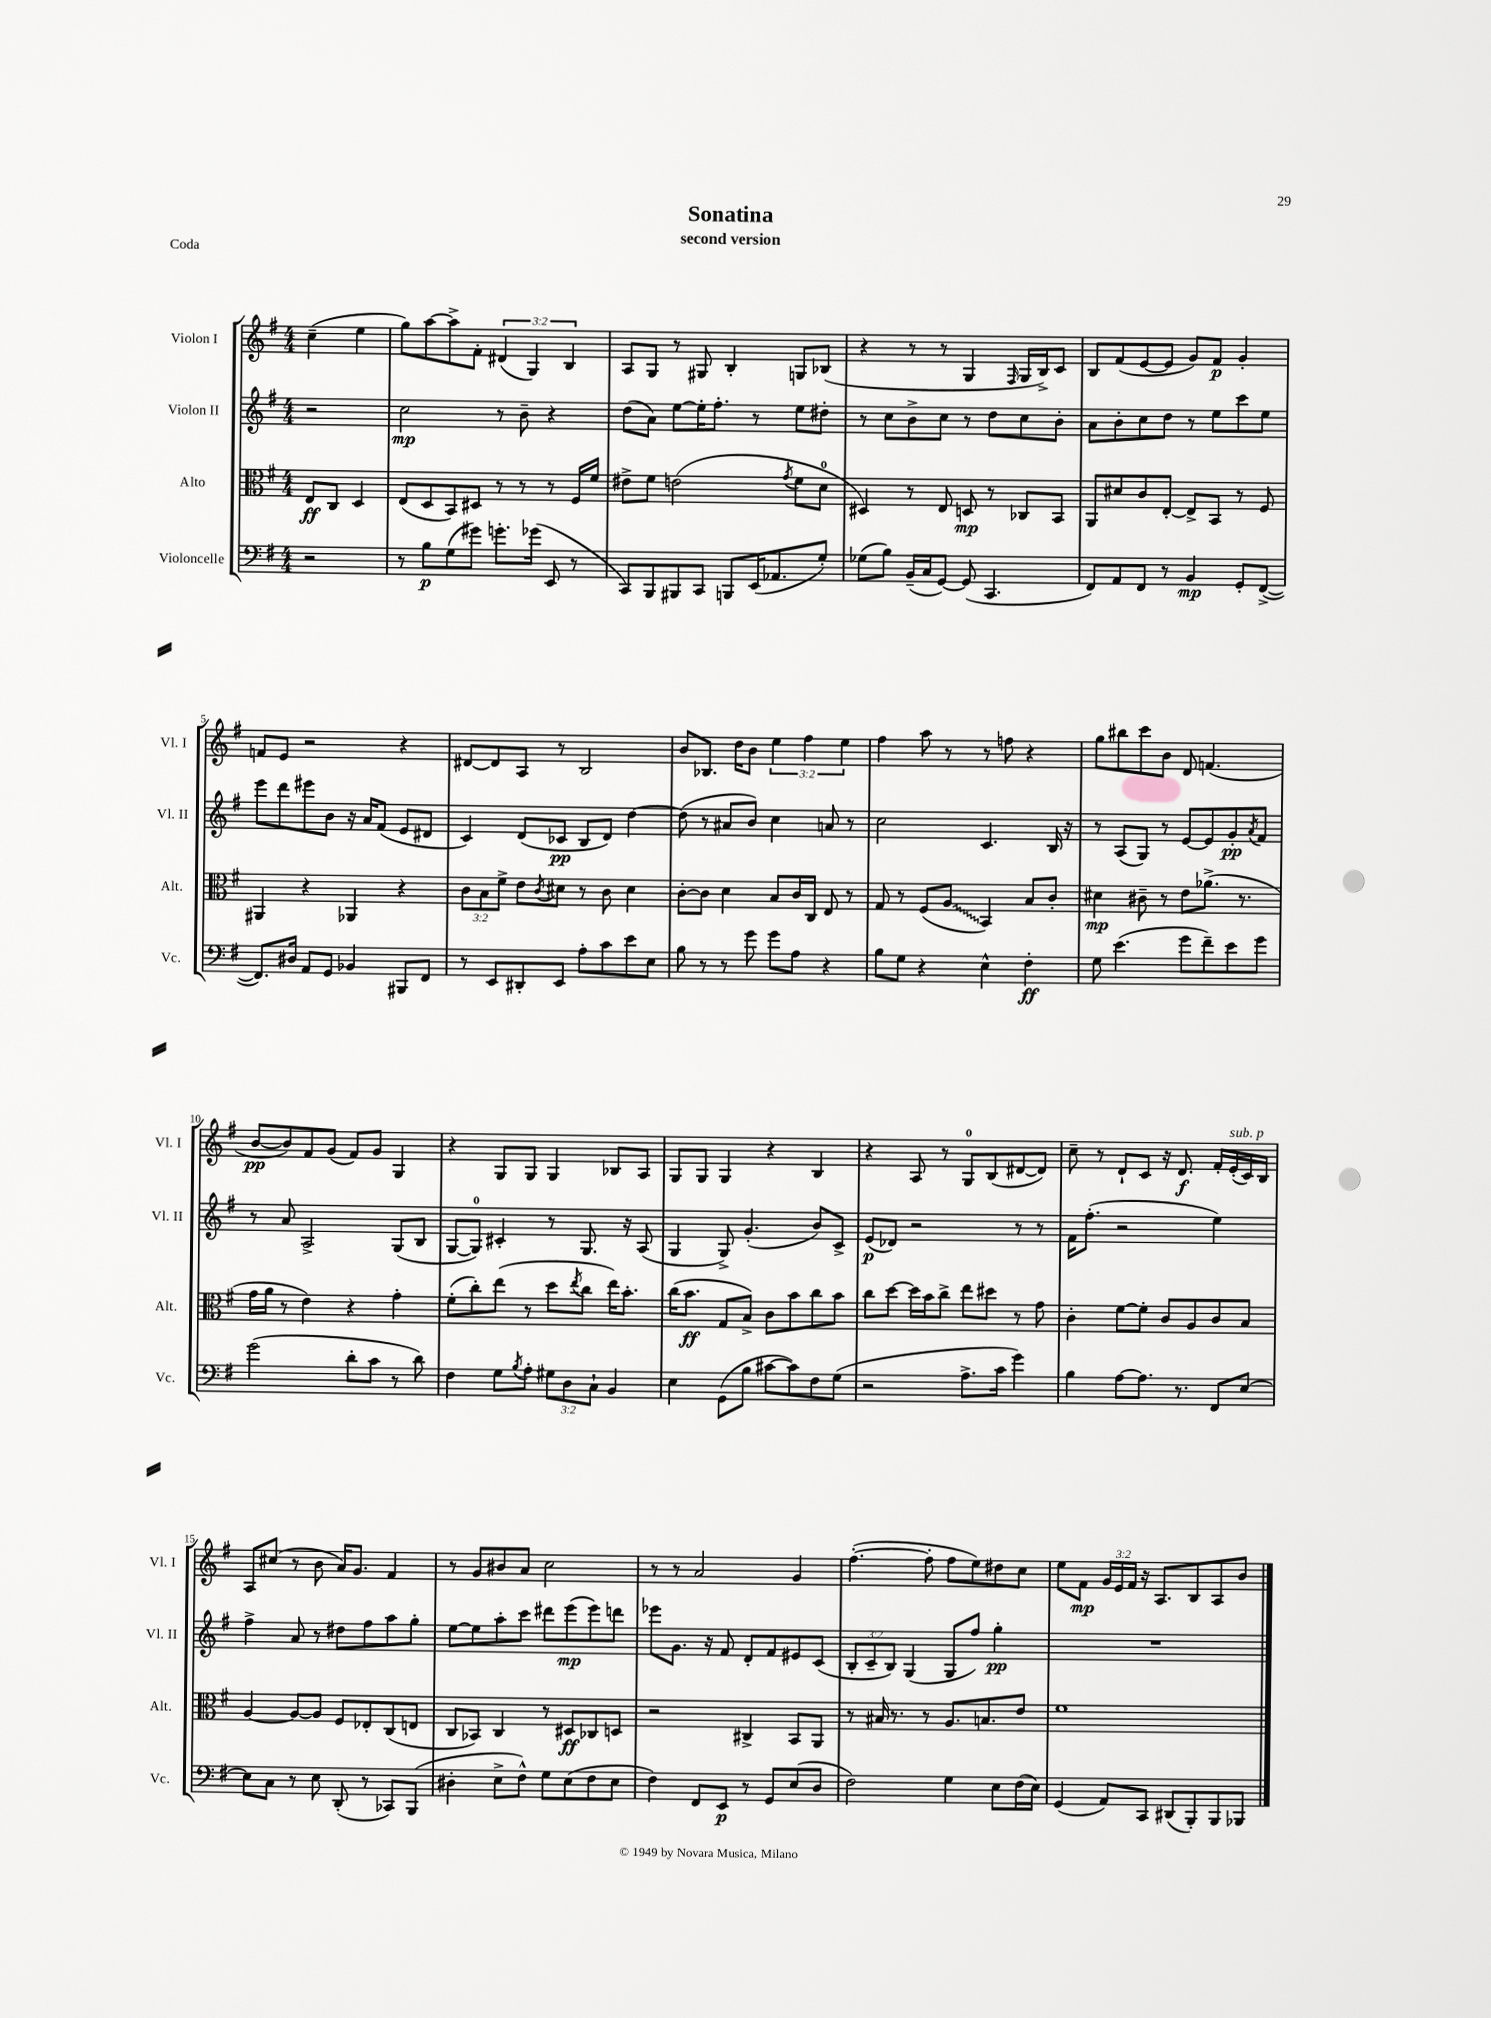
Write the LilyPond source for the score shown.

\header { title = "Sonatina" subtitle = "second version" piece = "Coda" }
<<
\new StaffGroup <<
\new Staff = "s0" \with { instrumentName = "Violon I" shortInstrumentName = "Vl. I" } {
    \clef treble \key g \major \numericTimeSignature \time 4/4 \override Staff.TupletNumber.text = #tuplet-number::calc-fraction-text \partial 2
    c''4--( e''4 |
    g''8) a''8~ a''8-> fis'8-. \tuplet 3/2 { dis'4( g4) b4 } |
    a8 g8 r8 gis8 b4-. g8 bes8( |
    r4 r8 r8 g4 \grace { fis16 } g16 b16->) c'8 |
    b8 fis'8( e'8~ e'8 g'8) fis'8\p g'4-. |
    f'8 e'8 r2 r4 |
    dis'8~ dis'8 a8 r8 b2 |
    b'8 bes8. d''16 b'8 \tuplet 3/2 { e''4 fis''4 e''4 } |
    fis''4 a''8 r8 r8 f''8 r4 |
    g''8 bis''8 c'''8 b'8 d'8 f'4.( |
    b'8~\pp b'8) fis'8 g'8( fis'8) g'8 g4 |
    r4 g8 g8 g4 bes8 a8 |
    g8 g8 g4 r4 b4 |
    r4 a8 r8 g8-0 b8( dis'8~ dis'8) |
    c''8-- r8 d'8-! c'8 r16 d'8.\f fis'16-. e'16-.^\markup { \italic "sub. p" }( c'16) b16 |
    a8 cis''8( r8 b'8 a'16) g'8. fis'4 |
    r8 g'8 bis'8 a'8 c''2 |
    r8 r8 a'2 g'4 |
    fis''4.~-.( fis''8-. fis''8 e''8) dis''8 c''8 |
    e''8 fis'8\mp \tuplet 3/2 { g'16 e'16 fis'16 } r16 a8. b8 a8 b'8 \bar "|." |
}
\new Staff = "s1" \with { instrumentName = "Violon II" shortInstrumentName = "Vl. II" } {
    \clef treble \key g \major \numericTimeSignature \time 4/4 \override Staff.TupletNumber.text = #tuplet-number::calc-fraction-text \partial 2
    r2 |
    c''2\mp r8 b'8-- r4 |
    d''8( a'8) e''8~ e''16-. fis''8.-. r8 e''8 dis''8-. |
    r8 c''8 b'8-> c''8 r8 d''8 c''8 b'8-. |
    a'8 b'8-. c''8 d''8 r8 e''8 c'''8 e''8 |
    e'''8 d'''8 eis'''8 b'8 r16 a'16 fis'8( e'8 dis'8 |
    c'4) d'8( ces'8\pp b8 d'8) d''4~ |
    d''8( r8 ais'8 b'8) c''4 a'8 r8 |
    c''2 c'4. b16 r16 |
    r8 a8( g8) r8 e'8~ e'8 g'8-.\pp \acciaccatura { a'8 } fis'8 |
    r8 a'8 a2-> g8( b8 |
    g8~ g8-0) cis'4-. r8 g8. r16 a8( |
    g4 g8->) g'4.-.( b'8) c'8-> |
    e'8\p( des'8) r2 r8 r8 |
    fis'16 fis''8.-.( r2 e''4) |
    fis''4-> a'8 r8 dis''8 fis''8 a''8 g''8-. |
    e''8~ e''8 a''8-. c'''8 dis'''8 e'''8\mp( e'''8) d'''8 |
    ees'''8 g'8. r16 fis'8 d'8-. fis'8 eis'8 c'8( |
    \tuplet 3/2 { b8-. c'8-- b8) } g4( g8 fis''8) g''4-.\pp |
    R1 \bar "|." |
}
\new Staff = "s2" \with { instrumentName = "Alto" shortInstrumentName = "Alt." } {
    \clef alto \key g \major \numericTimeSignature \time 4/4 \override Staff.TupletNumber.text = #tuplet-number::calc-fraction-text \partial 2
    e8\ff c8 d4 |
    e8( d8 b,8) dis8 r8 r8 r8 fis16 fis'16 |
    eis'8-> fis'8 e'2( \acciaccatura { g'8 } fis'8 d'8-0 |
    dis4) r8 e8 d8\mp r8 ces8 b,8 |
    a,8 dis'8 c'8 e8~-. e8-> b,8 r8 fis8 |
    ais,4 r4 aes,4 r4 |
    \tuplet 3/2 { c'8 b8 fis'8-> } e'8 \acciaccatura { c'8 } dis'8 r8 c'8 dis'4 |
    c'8~-. c'8 d'4 b8 c'16 c16 e8 r8 |
    g8 r8 fis8( \once \override Glissando.style = #'zigzag a8\glissando b,4) b8 c'8-. |
    dis'4\mp cis'8-- r8 e'8 aes'8.->( r8. |
    g'16 a'16 r8 e'4) r4 g'4-. |
    fis'8-.( c''8-.) e''8( r8 d''8 \acciaccatura { e''8 } c''8 e''16) b'8.-. |
    c''16( b'8.\ff g8 b8->) c'8 b'8 c''8 b'8 |
    c''8 d''8~ d''16 b'16 c''8-> e''8 dis''8 r8 g'8 |
    c'4-. fis'8~ fis'8-. c'8 a8 c'8 b8 |
    a4~ a8~ a8 fis8 ees8-. c8( e8 |
    c8 bes,8) c4 r8 dis8\ff ces8 d8 |
    r2 cis4-> b,8 a,8 |
    r8 bis16 r8. r8 a8. b8. e'8 |
    fis'1 \bar "|." |
}
\new Staff = "s3" \with { instrumentName = "Violoncelle" shortInstrumentName = "Vc." } {
    \clef bass \key g \major \numericTimeSignature \time 4/4 \override Staff.TupletNumber.text = #tuplet-number::calc-fraction-text \partial 2
    r2 |
    r8 b8\p g8( gis'8) g'8.-. ges'16( e,8 r8 |
    c,8) b,,8 bis,,8 c,8 b,,8 e,16( aes,8. g8-.) |
    ges8( b8) b,16--( c16 g,8~) g,8( c,4. |
    fis,8) a,8 fis,8 r8 b,4\mp g,8-. fis,8~->( |
    fis,8.) dis16 a,8 g,8 bes,4 bis,,8 fis,8 |
    r8 e,8 dis,8-. e,8 a8-. c'8 e'8 e8 |
    b8 r8 r8 g'8 g'8 a8 r4 |
    b8 g8 r4 e4-^ fis4-.\ff |
    g8 e'4.( g'8 fis'8--) e'8 g'8 |
    g'2( d'8-. c'8 r8 d'8) |
    fis4 g8 \acciaccatura { b8 } a8-. \tuplet 3/2 { gis8 d8 c8-! } b,4 |
    e4 g,8( b8 cis'8~ cis'8) fis8 g8( |
    r2 a8.-> c'16 g'4) |
    b4 a8~ a8. r8. fis,8 e8~ |
    e8 c8 r8 e8 d,8-.( r8 ces,8) b,,8( |
    dis4-. e8-> fis8-^) g8 e8( fis8 e8 |
    fis4) fis,8 e,8\p r8 g,8 e8( d8 |
    fis2) g4 e8 fis16( e16) |
    g,4( a,8) c,8 dis,8( b,,8-.) b,,8 bes,,8 \bar "|." |
}
>>
>>
